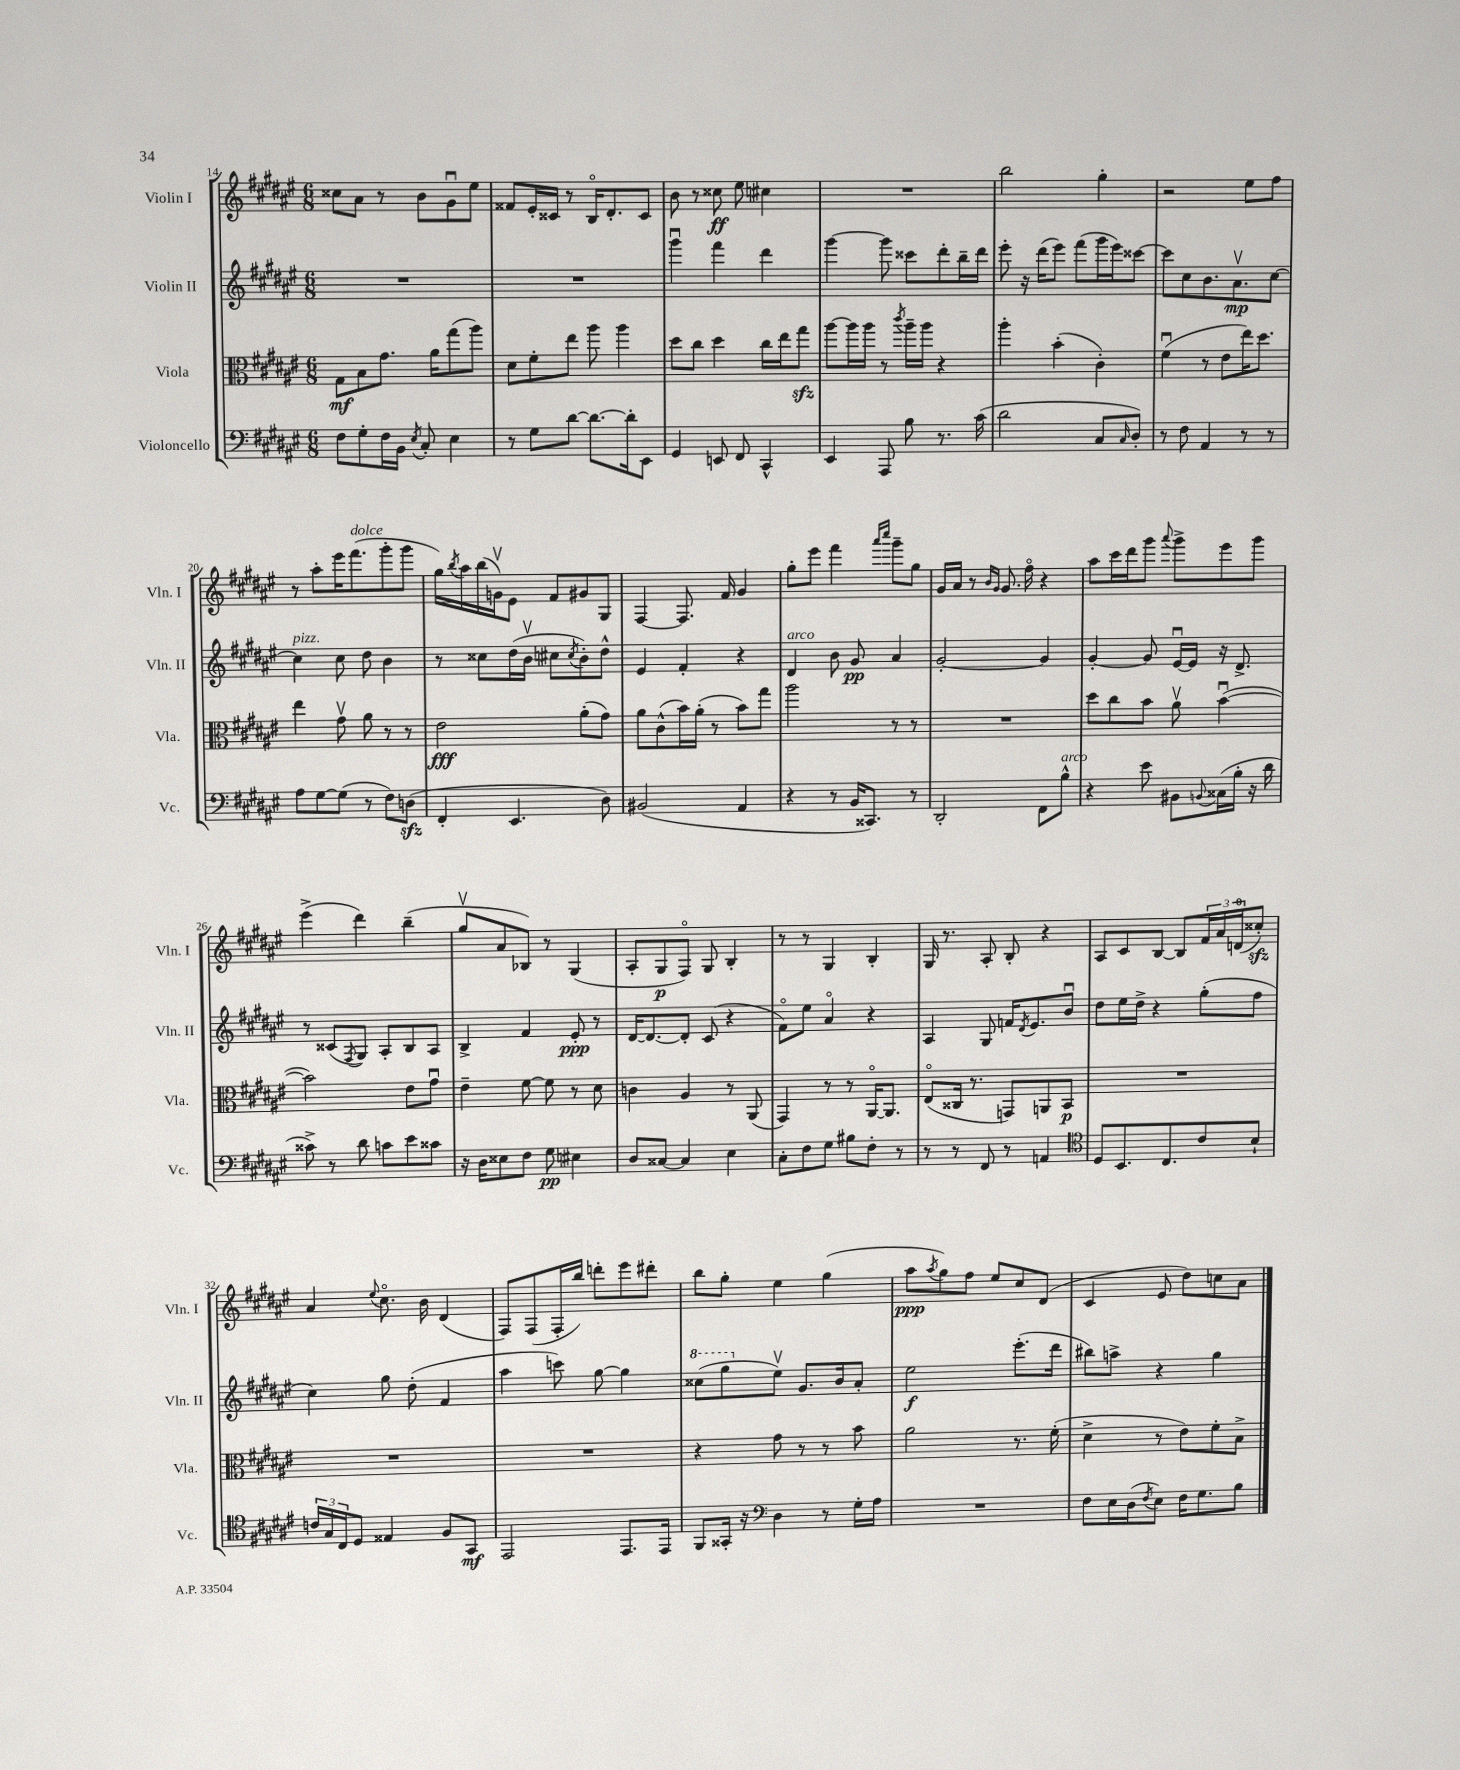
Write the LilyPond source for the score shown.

<<
\new StaffGroup <<
\new Staff = "s0" \with { instrumentName = "Violin I" shortInstrumentName = "Vln. I" } {
    \clef treble \key fis \major \numericTimeSignature \time 6/8
    cisis''8 ais'8 r8 b'8 gis'8\downbow eis''8 |
    fisis'8 eis'16-. cisis'16 r8 b16\flageolet dis'8.-. cisis'8 |
    b'8 r8 cisis''8\ff eis''8 cis''4 |
    R2. |
    b''2 gis''4-. |
    r2 eis''8 fis''8 |
    r8 ais''8-. eis'''16 fis'''8.^\markup { \italic "dolce" }( gis'''8-. gis'''8 |
    gis''16) \acciaccatura { b''8 } ais''16 b''16( g'16\upbow) eis'8 fis'8 gis'8 gis8 |
    fis4~ fis8. fis'16 gis'4 |
    gis''8-. eis'''8 fis'''4 \grace { ais'''16 cis''''16 } gis'''8-- gis''8 |
    gis'16 ais'16 r8 \grace { b'16 gis'16 } gis'8. fis''16\flageolet r4 |
    ais''8 cis'''16 dis'''16 gis'''8 \appoggiatura { ais'''8 } gis'''8-> eis'''8 gis'''8 |
    eis'''4->( dis'''4) b''4--( |
    gis''8\upbow ais'8 bes8) r8 gis4( |
    ais8-. gis8\p fis8\flageolet) gis8 b4-. |
    r8 r8 gis4 b4-. |
    gis16 r8. ais8-. b8-. r4 |
    ais8 cis'8 b8~ b8 \tuplet 3/2 { fis'16 ais'16 d'16-0( } cisis''8-.\sfz) |
    ais'4 \appoggiatura { eis''8 } cis''8.\flageolet b'16 dis'4( |
    fis8) fis8( fis16-. b''16) d'''8-. eis'''8 dis'''8-. |
    b''8 gis''8-. eis''4 gis''4( |
    ais''8\ppp \acciaccatura { ais''8 } gis''8) fis''8 eis''8 cis''8 dis'8( |
    cis'4 eis'8 dis''8) c''8 ais'8 \bar "|." |
}
\new Staff = "s1" \with { instrumentName = "Violin II" shortInstrumentName = "Vln. II" } {
    \clef treble \key fis \major \numericTimeSignature \time 6/8
    R2. |
    R2. |
    gis'''4\downbow fis'''4 dis'''4 |
    gis'''4~ gis'''8 cisis'''8 dis'''8-. b''16-- dis'''16 |
    eis'''8-. r16 dis'''16( eis'''8) fis'''8( gis'''16 eis'''16) cisis'''8~ |
    cisis'''8 cis''8 b'8. ais'8.\upbow\mp cis''8~ |
    cis''4^\markup { \italic "pizz." } cis''8 dis''8 b'4 |
    r8 cisis''8 dis''16( b'16\upbow cis''8 \acciaccatura { cis''8 } b'8-.) dis''8-^ |
    eis'4 fis'4-. r4 |
    dis'4^\markup { \italic "arco" } b'8 gis'8\pp ais'4 |
    gis'2~-. gis'4 |
    gis'4~-. gis'8 eis'16~\downbow eis'16 r16 dis'8.-> |
    r8 cisis'8( \acciaccatura { fis8 } gis8) ais8-. b8 ais8 |
    b4-> fis'4 eis'8-.\ppp r8 |
    dis'16~ dis'8.~ dis'8-. cis'8( r4 |
    fis'8\flageolet) eis''8 ais'4\flageolet r4 |
    ais4 gis8 f'16 \acciaccatura { dis'8 } eis'8. b'8\downbow |
    dis''8 eis''16 dis''16-> r4 gis''8-.( fis''8 |
    cis''4) gis''8 dis''8-.( fis'4 |
    ais''4 c'''8) gis''8~ gis''4 |
    \ottava #1 cisis'''8( gis'''8 \ottava #0 eis''8\upbow) gis'8. b'16 ais'8-. |
    eis''2\f eis'''8.-.( dis'''16 |
    bis''8) a''8-> r4 gis''4 \bar "|." |
}
\new Staff = "s2" \with { instrumentName = "Viola" shortInstrumentName = "Vla." } {
    \clef alto \key fis \major \numericTimeSignature \time 6/8
    gis8\mf b8 gis'8. ais'16 gis''8( ais''8) |
    dis'8 fis'8-. eis''8 ais''8 ais''4 |
    dis''8 cis''8 dis''4 cis''16 eis''16 gis''8\sfz |
    ais''8~ ais''16 ais''16 r8 \acciaccatura { cis'''8 } ais''16-- ais''16 r4 |
    ais''4-. b'4-.( cis'4-.) |
    fis'4\downbow( r8 eis'8 eis''16) dis''8. |
    eis''4 gis'8\upbow ais'8 r8 r8 |
    eis'2\fff ais'8-.( gis'8) |
    ais'8 cis'8-^( b'16) ais'16-.( r8 b'8) gis''8 |
    ais''2 r8 r8 |
    R2. |
    dis''8 cis''8 b'8 ais'8\upbow b'4~\downbow( |
    b'2) eis'8 gis'8\downbow |
    eis'4-- fis'8~ fis'8 r8 dis'8 |
    c'4 ais4 r8 ais,8( |
    gis,4) r8 r8 ais,16~\flageolet ais,8. |
    eis8\flageolet( cisis16 r8. g,8) a,8 b,8\p |
    R2. |
    R2. |
    R2. |
    r4 gis'8 r8 r8 b'8 |
    ais'2 r8. fis'16-.( |
    dis'4-> r8 eis'8) fis'8-. b8-> \bar "|." |
}
\new Staff = "s3" \with { instrumentName = "Violoncello" shortInstrumentName = "Vc." } {
    \clef bass \key fis \major \numericTimeSignature \time 6/8
    fis8 gis8-. fis16 b,16 \acciaccatura { eis8 } cis8-. eis4 |
    r8 gis8 dis'8~ dis'8.~ dis'16-. eis,8 |
    gis,4 e,8 fis,8 cis,4-^ |
    eis,4 ais,,8 b8 r8. cis'16( |
    dis'2 cis8 \grace { cis16 } dis8-.) |
    r8 fis8 ais,4 r8 r8 |
    ais8 gis8~ gis8( r8 fis8) d8\sfz( |
    fis,4-. eis,4. dis8) |
    bis,2( ais,4 |
    r4 r8 b,16 cisis,8.) r8 |
    dis,2-. fis,8 b8-^^\markup { \italic "arco" } |
    r4 eis'8 bis,8 \appoggiatura { b,8 } cisis16( b16-. r16 dis'16 |
    cisis'8->) r8 dis'8 c'8 eis'8 cisis'8 |
    r16 dis16 eisis8 fis8 gis8\pp eis4 |
    dis8 cisis8~ cisis4 eis4 |
    cis8-. fis8 gis8 bis8 fis8-. r8 |
    r8 r8 fis,8 r8 a,4 |
    \clef tenor dis8 b,8. cis8. cis'8 b8-! |
    \tuplet 3/2 { c'16 gis16 cis16 } dis8 eisis4 fis8 gis,8\mf |
    eis,2 eis,8. eis,16 |
    fis,8 gisis,16-. r16 \clef bass dis4 r8 gis16-. ais16 |
    R2. |
    fis8 eis16 dis16( \acciaccatura { fis8 } eis8) fis16 gis8. b8 \bar "|." |
}
>>
>>
\layout { \context { \Score currentBarNumber = #14 } }
